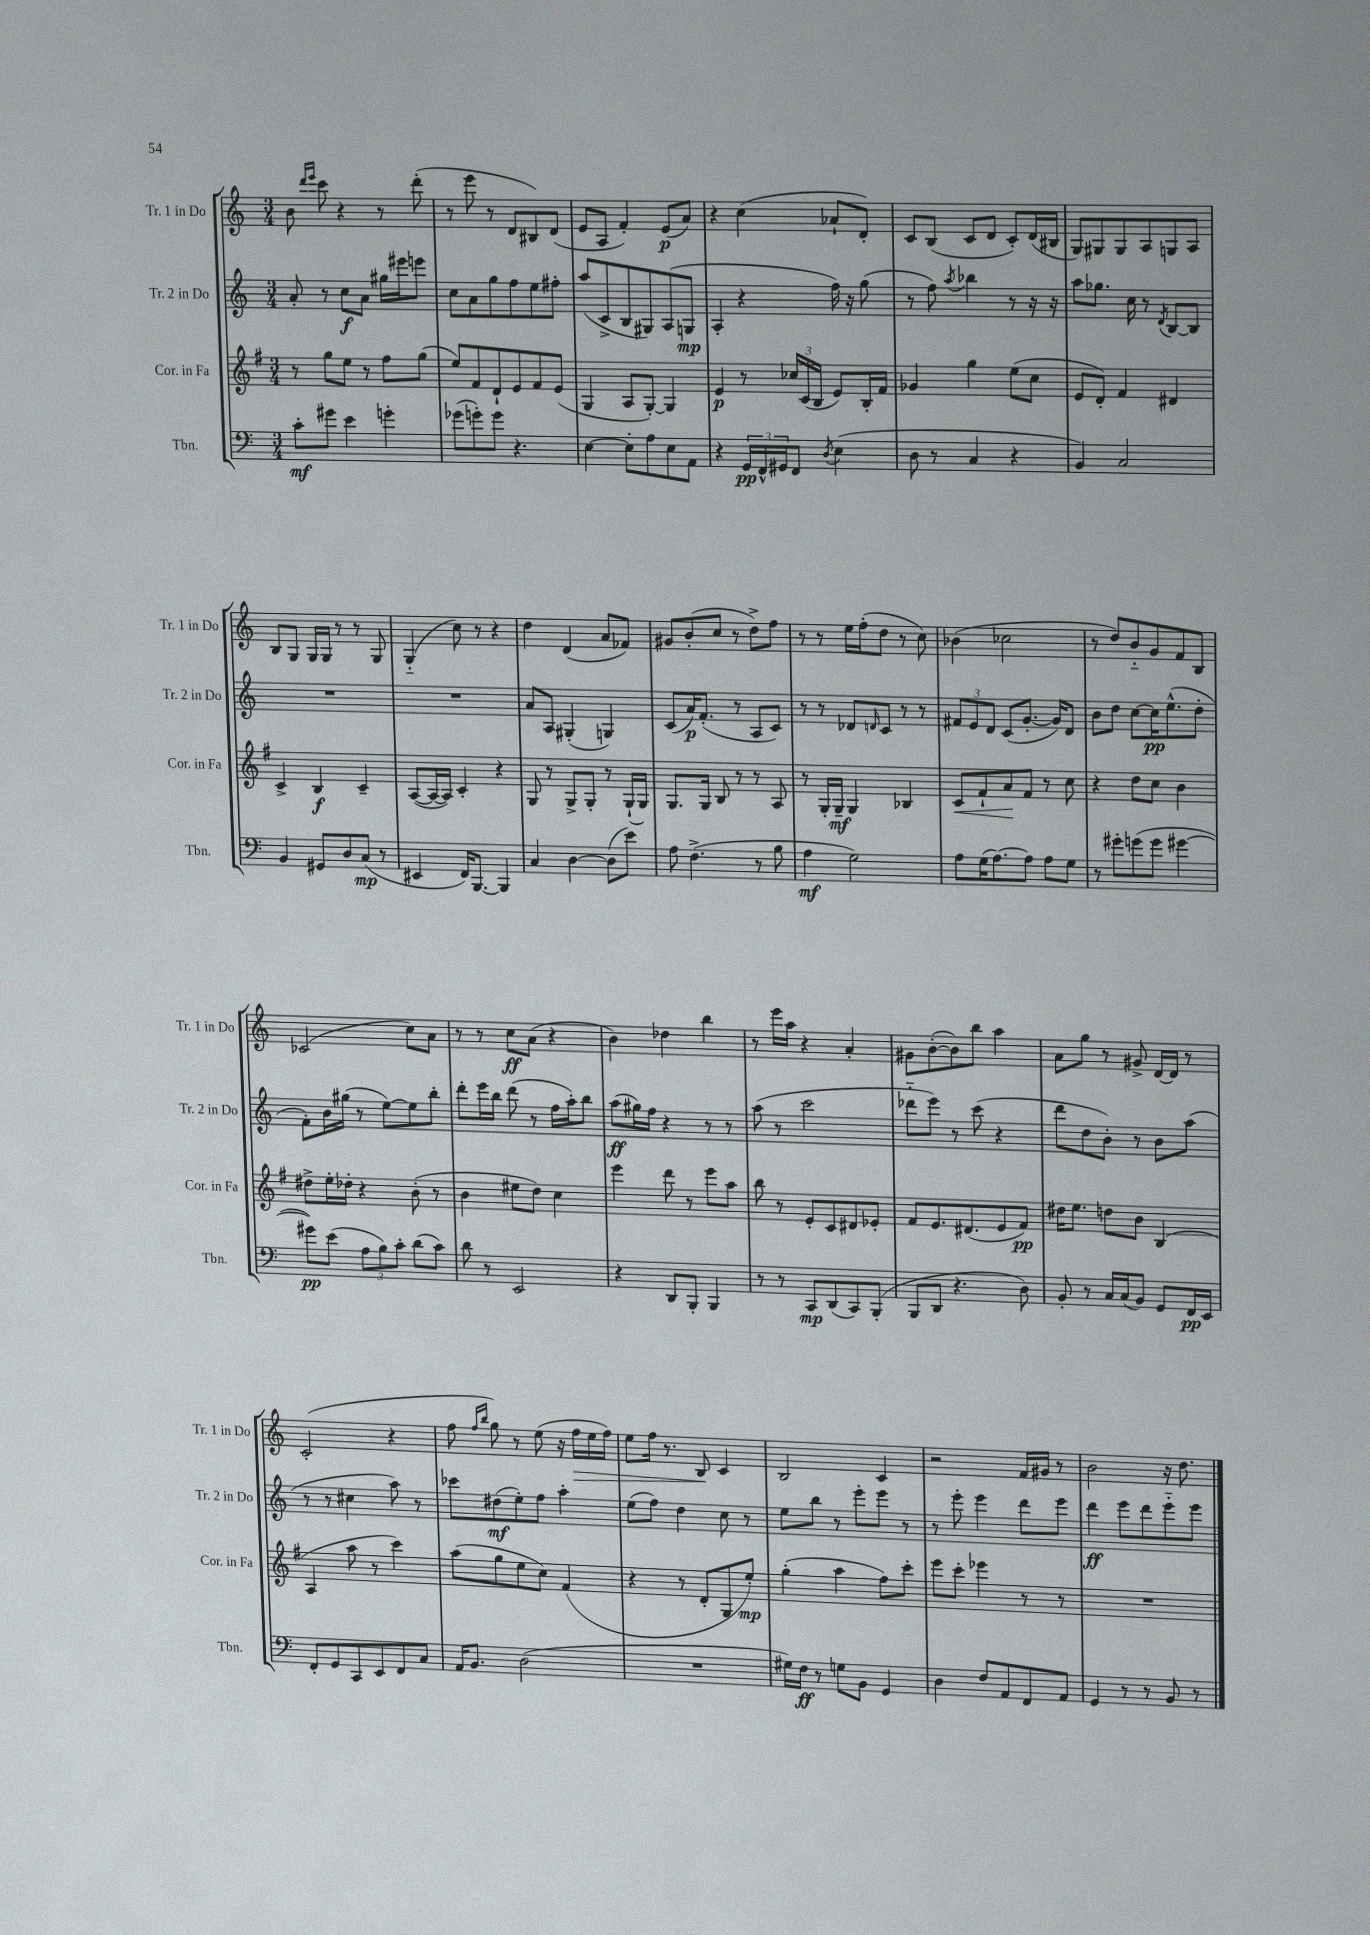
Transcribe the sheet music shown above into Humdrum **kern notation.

**kern	**kern	**kern	**kern
*staff4	*staff3	*staff2	*staff1
*clefF4	*clefG2	*clefG2	*clefG2
*k[]	*k[f#]	*k[]	*k[]
*M3/4	*M3/4	*M3/4	*M3/4
8c'	8r	8a'	8b
.	.	.	16qqddd
.	.	.	16qqeee
8g#	8gg	8r	8ccc
4e	8ee	8cc	4r
.	8r	8a	.
4g'	8ff#	16gg#	8r
.	.	16eee#	.
.	(8gg	8eee	(8ddd'
=	=	=	=
(8g-	8ee)	8cc	8r
8g')	8f#	8a	8eee
8g	8d`	8gg	8r
4.r	8e	8ff	8d
.	8f#	8ee	8B#)
.	(8e	8ff#'	(8d
=	=	=	=
[4E	4G	(8aa	8e
.	.	8c^	8A
8E']	8A	8B	4f')
8A	[8G')	8G#)	.
8E	4G]	(8A	(8e
8AA	.	8G	8a)
=	=	=	=
4r	4e	4A'	4r
24GG	8r	4r	(4cc
24FF^^	.	.	.
24GG#	.	.	.
8FF	24cc-	.	.
.	(24c	.	.
.	24B	.	.
8qD	.	.	.
(4E	8e)	16ff)	8a-`
.	.	16r	.
.	16B'	(8gg	8d')
.	16f#	.	.
=	=	=	=
8D	4g-	8r	8c
8r	.	8ff)	(8B
.	.	8qaa	.
4C	4gg	4bb-	8c
.	.	.	8d
4r	(8ee	8r	8c')
.	8cc	16r	(16d
.	.	16r	16B#
=	=	=	=
4BB)	8e	8aa	8G)
.	8d')	8.gg-	8G#
2C	4f#	.	8G#
.	.	16cc	.
.	.	8r	8A
.	.	8qd	.
.	4d#	[8B	8G
.	.	8B]	8A
=	=	=	=
4BB	4c^	2.r	8B
.	.	.	8G
8GG#	4B	.	16G
.	.	.	16G
8D	.	.	8r
(8C	4c~	.	8r
8r	.	.	8G
=	=	=	=
4EE#	([8A	2.r	(4G'~
.	16A_	.	.
.	16A])	.	.
16FF)	4c'	.	8cc)
[8.BBB	.	.	.
.	.	.	8r
4BBB]	4r	.	4r
=	=	=	=
4C	8G	8a	4dd
.	8r	8A	.
[4D	8G^	(4G#'	(4d
.	8G'	.	.
(8D]	8r	4G)	8a
8e)	(16G`	.	8f-)
.	16G)	.	.
=	=	=	=
8A	8.G	(8c	8g#
(4.F^	.	16a)	(8b'
.	16G	(8.f'	.
.	8B	.	8cc
.	8r	8r	8r
8r	8r	8A	8dd^)
8B	8A	8c)	8ff
=	=	=	=
4A	8r	8r	8r
.	16G'	8r	8r
.	16G~	.	.
2G)	4G	8d-	16ee
.	.	.	(16ff'
.	.	16qqd	.
.	.	8c	8dd
.	4B-	8r	8r
.	.	8r	8cc)
=	=	=	=
8A	8c	12f#	(4b-
.	.	12e	.
(16G	8f#`	.	.
.	.	12d	.
[8.A)	.	.	.
.	8a	(8c	2cc-
8A]	8f#	[8.g'	.
8A	8r	.	.
.	.	16g])	.
8G	8cc	8d	.
=	=	=	=
8r	4r	8b	8r
8g#'	.	8dd	8dd)
(8g	8dd	[8cc	8b'~
8g	8cc	16cc]	8g
.	.	(8.ee^^	.
[4g#	4b	.	8f
.	.	8dd'	8B
=	=	=	=
8g#])	8dd#^	8f')	(2c-
(8e	16ee'	16b	.
.	16dd-'	(16gg#	.
12A	4r	8r	.
12B)	.	.	.
.	.	[8ee)	.
12c'	.	.	.
(8d	(8b'	8ee]	8cc)
8c)	8r	8bb'	8a
=	=	=	=
8d	4b	8ddd'	8r
8r	.	16eee	8r
.	.	16bb	.
2EE	8ee#	(8ddd	8cc
.	8dd)	8r	(8a
.	4cc	16ff	4r
.	.	16aa')	.
.	.	8bb	.
=	=	=	=
4r	4eee	(8aa	4b)
.	.	16gg#)	.
.	.	16ff	.
8DD	8ddd	4r	4dd-
8BBB'	8r	.	.
4BBB	8eee	8r	4bb
.	8aa	8r	.
=	=	=	=
8r	8bb	(8aa	8r
8r	8r	8r	16eee
.	.	.	16aa
8CC	8e'	2ccc	4r
(8DD	8c	.	.
8CC)	8d#	.	4a'
(8BBB'	8e-'	.	.
=	=	=	=
8BBB	8f#	8ddd-'~	8g#
8DD	8.e	8eee)	([8b'
4.r	.	8r	8b])
.	(8.d#	.	.
.	.	(8ccc	8bb
.	8e	4r	4aa
8D)	8f#)	.	.
=	=	=	=
8BB'	16dd#	8ddd	8a
.	8.ee	.	.
8r	.	8dd	8gg
16C	8dd	8b')	8r
(16C	.	.	.
8BB)	8b	8r	8g#^
8GG	(4B	8b	[16d
.	.	.	16d]
16FF	.	(8aa	8r
16EE	.	.	.
=	=	=	=
8FF'	4A	8r	(2c'
8GG	.	8r	.
8CC	8aa	4cc#	.
8EE	8r	.	.
8FF	4ccc)	8aa)	4r
8C	.	8r	.
=	=	=	=
16AA	(8aa	8ccc-	8ff
8.BB	.	.	.
.	.	.	16qqff
.	.	.	16qqbb
.	8gg	(8dd#	8gg)
(2D	8ee	8ee')	8r
.	8cc)	8ff	(8ee
.	(4f#	4aa'	16r
.	.	.	16ff
.	.	.	16ee
.	.	.	16ff)
=	=	=	=
2.r	4r	(8ee	8ee
.	.	8ff)	16ff
.	.	.	8.r
.	8r	4dd	.
.	8d'	.	8B
.	8G	8cc	4c
.	8ee')	8r	.
=	=	=	=
16G#)	(4gg'	8ee	2B
16F	.	.	.
8r	.	8bb	.
8G	4aa	8r	.
8BB	.	8eee'	.
4GG	8ff#)	8eee	4c
.	8ccc'	8r	.
=	=	=	=
4D	8eee	8r	2r
.	8ccc'	8eee'	.
8F	4eee-	4eee	.
8AA	.	.	.
8FF	8r	8ddd	16f
.	.	.	16g#
8AA	8r	8eee	8r
=	=	=	=
4GG	2.r	4ddd	2b
8r	.	8eee	.
8r	.	8ddd	.
8BB	.	8eee'~	16r
.	.	.	8.dd
8r	.	8eee	.
==	==	==	==
*-	*-	*-	*-
